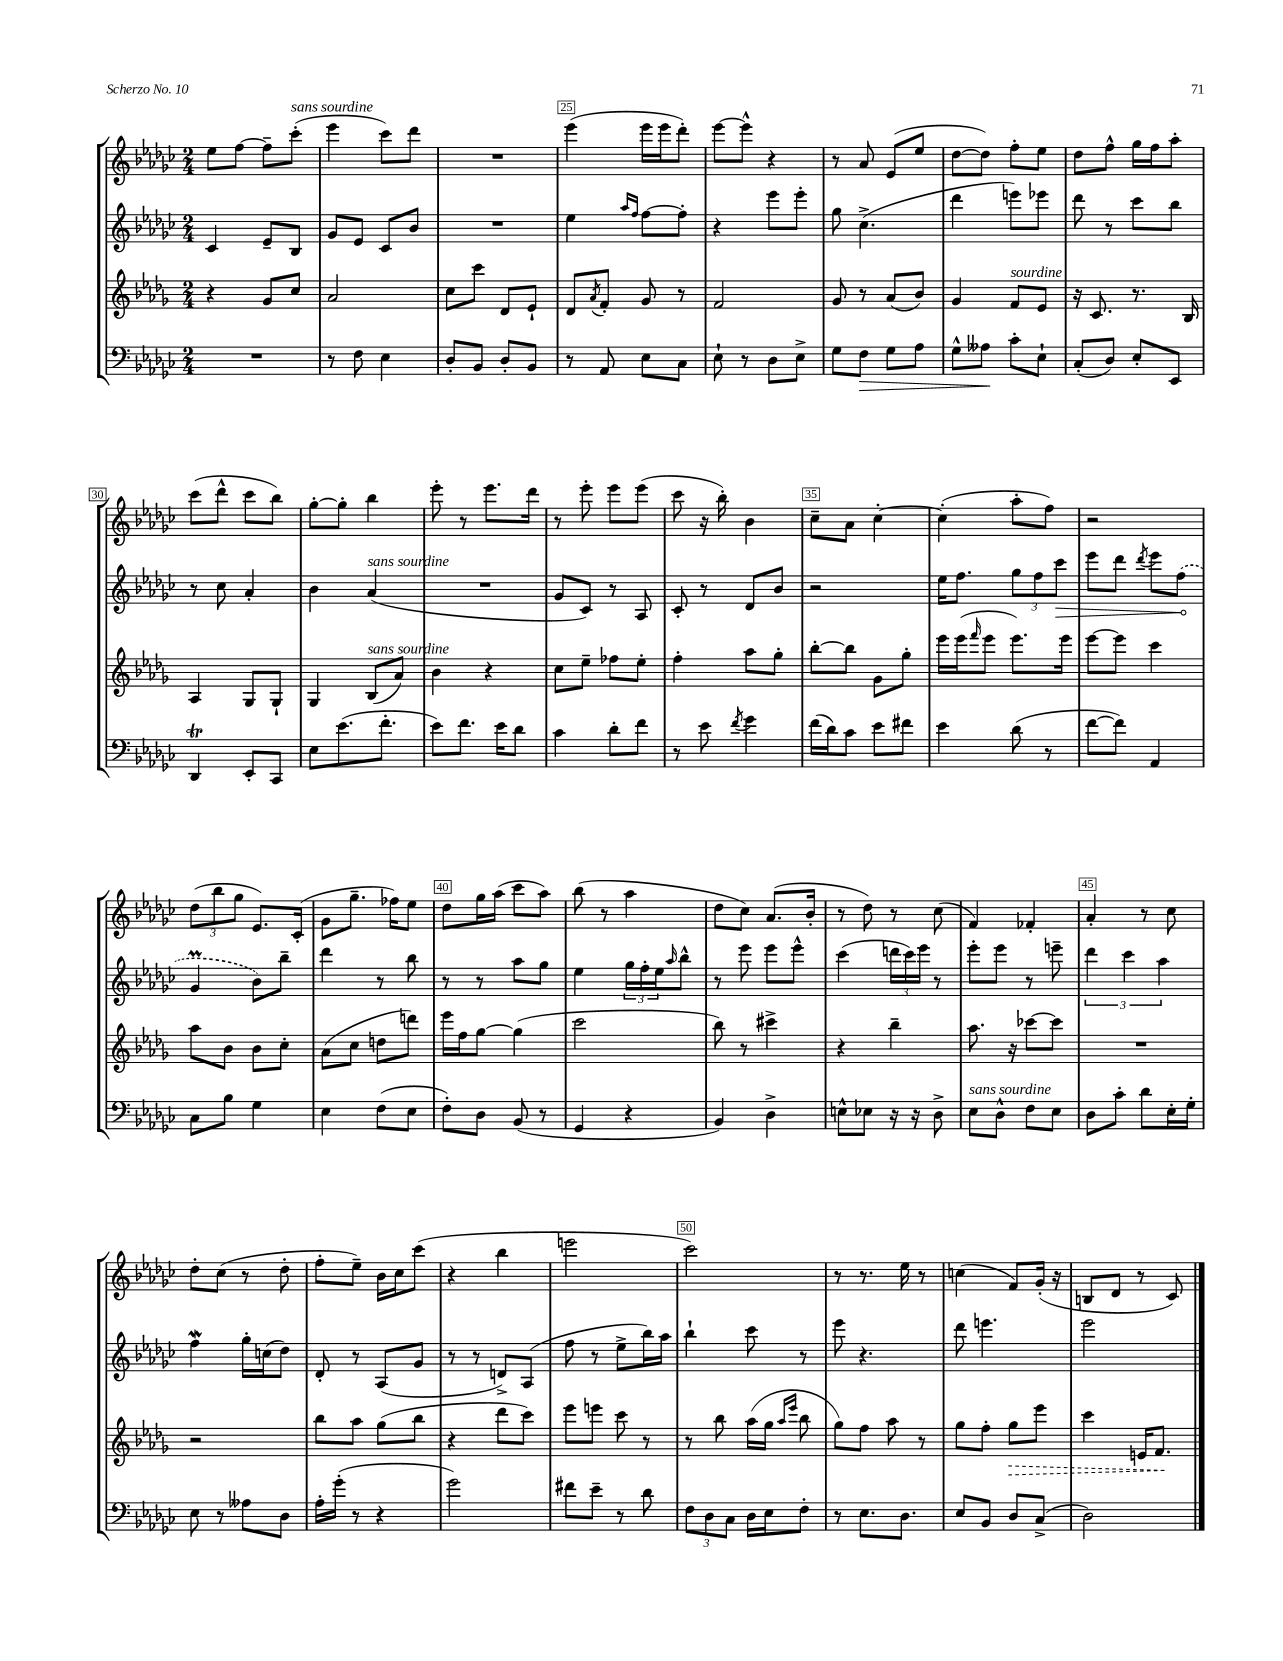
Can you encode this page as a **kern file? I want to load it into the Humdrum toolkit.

**kern	**dynam	**kern	**dynam	**kern	**dynam	**kern
*part4	*part4	*part3	*part3	*part2	*part2	*part1
*staff4	*staff4	*staff3	*staff3	*staff2	*staff2	*staff1
*clefF4	*	*clefG2	*	*clefG2	*	*clefG2
*k[b-e-a-d-g-c-]	*	*k[b-e-a-d-g-]	*	*k[b-e-a-d-g-c-]	*	*k[b-e-a-d-g-c-]
*M2/4	*	*M2/4	*	*M2/4	*	*M2/4
=22	=22	=22	=22	=22	=22	=22
2r	.	4r	.	4c-/	.	8ee-\L
.	.	.	.	.	.	[8ff\J
.	.	8g-/L	.	8e-~/L	.	8ff~\L]
!	!	!	!	!	!	!LO:TX:a:i:t=sans sourdine
.	.	8cc/J	.	8B-/J	.	(8ccc-'\J
=23	=23	=23	=23	=23	=23	=23
8r	.	2a-/	.	8g-/L	.	4eee-\
8F\	.	.	.	8e-/J	.	.
4E-\	.	.	.	8c-/L	.	8ccc-\L)
.	.	.	.	8b-/J	.	8ddd-\J
=24	=24	=24	=24	=24	=24	=24
8D-'/L	.	8cc\L	.	2r	.	2r
8BB-/J	.	8ccc\J	.	.	.	.
8D-'/L	.	8d-/L	.	.	.	.
8BB-/J	.	8e-`/J	.	.	.	.
=25	=25	=25	=25	=25	=25	=25
8r	.	8d-/L	.	4ee-\	.	(4eee-\
.	.	8qa-/	.	.	.	.
8AA-/	.	8f'/J	.	.	.	.
.	.	.	.	16qqaa-/LL	.	.
.	.	.	.	16qqff/JJ	.	.
8E-\L	.	8g-/	.	[8ff\L	.	16eee-\LL
.	.	.	.	.	.	16eee-\J
8C-\J	.	8r	.	8ff'\J]	.	8ddd-'\J)
=26	=26	=26	=26	=26	=26	=26
8E-`\	.	2f/	.	4r	.	[8eee-\L
8r	.	.	.	.	.	8eee-^^\J]
8D-\L	.	.	.	8eee-\L	.	4r
8E-^\J	.	.	.	8eee-'\J	.	.
=27	=27	=27	=27	=27	=27	=27
8G-\L	.	8g-/	.	8gg-\	.	8r
!	!LO:HP:b	!	!	!	!	!
8F\J	>	8r	.	(4.cc-^\	.	8a-/
8G-\L	.	(8a-/L	.	.	.	(8e-/L
8A-\J	.	8b-/J)	.	.	.	8ee-/J
=28	=28	=28	=28	=28	=28	=28
8G-^^\L	.	4g-/	.	4ddd-\	.	[8dd-\L
8A--X\J	.	.	.	.	.	8dd-\J])
!	!	!LO:TX:a:i:t=sourdine	!	!	!	!
8c-'\L	]	8f/L	.	8eeen\L)	.	8ff'\L
8E-`\J	.	8e-/J	.	8eee-X\J	.	8ee-\J
=29	=29	=29	=29	=29	=29	=29
(8C-'/L	.	16r	.	8ddd-\	.	8dd-\L
.	.	8.c/	.	.	.	.
8D-/J)	.	.	.	8r	.	8ff^^\J
8E-'/L	.	8.r	.	8ccc-\L	.	16gg-\LL
.	.	.	.	.	.	16ff\J
8EE-/J	.	.	.	8bb-\J	.	8aa-'\J
.	.	16B-/	.	.	.	.
!!LO:LB:g=z
=30	=30	=30	=30	=30	=30	=30
4DD-T/	.	4A-/	.	8r	.	(8ccc-\L
.	.	.	.	8cc-\	.	8ddd-^^\J
8EE-'/L	.	8G-/L	.	4a-'/	.	8ccc-\L
8CC-/J	.	8G-`/J	.	.	.	8bb-\J)
=31	=31	=31	=31	=31	=31	=31
8E-\L	.	4G-/	.	4b-\	.	[8gg-'\L
(8.e-\	.	.	.	.	.	8gg-'\J]
!	!	!	!	!LO:TX:a:i:t=sans sourdine	!	!
!	!	!LO:TX:a:i:t=sans sourdine	!	!	!	!
.	.	(8B-/L	.	(4a-/	.	4bb-\
8.f'\J	.	.	.	.	.	.
.	.	8a-/J)	.	.	.	.
=32	=32	=32	=32	=32	=32	=32
8e-\L)	.	4b-\	.	2r	.	8eee-'\
8.f\J	.	.	.	.	.	8r
.	.	4r	.	.	.	8.eee-\L
16e-\KL	.	.	.	.	.	.
8d-\J	.	.	.	.	.	.
.	.	.	.	.	.	16ddd-\Jk
=33	=33	=33	=33	=33	=33	=33
4c-\	.	8cc\L	.	8g-/L	.	8r
.	.	8ee-~\J	.	8c-/J)	.	8eee-'\
8d-'\L	.	8ff-X\L	.	8r	.	8eee-\L
8f\J	.	8ee-'\J	.	8A-/	.	(8eee-\J
=34	=34	=34	=34	=34	=34	=34
8r	.	4ff'\	.	8c-'/	.	8ccc-\
8e-\	.	.	.	8r	.	16r
.	.	.	.	.	.	16bb-'\)
8qf/	.	.	.	.	.	.
4g-\	.	8aa-\L	.	8d-/L	.	4b-\
.	.	8gg-'\J	.	8b-/J	.	.
=35	=35	=35	=35	=35	=35	=35
(16f\LL	.	[8bb-'\L	.	2r	.	8cc-~\L
16d-\J)	.	.	.	.	.	.
8c-\J	.	8bb-\J]	.	.	.	8a-\J
8e-\L	.	8g-\L	.	.	.	[4cc-'\
8f#X\J	.	8gg-'\J	.	.	.	.
=36	=36	=36	=36	=36	=36	=36
4e-\	.	16eee-\LL	.	16ee-\KL	.	(4cc-'\]
.	.	(16eee-\J	.	8.ff\J	.	.
.	.	16qqfff/	.	.	.	.
.	.	8eee-\J	.	.	.	.
(8d-\	.	8.eee-\L)	.	12gg-\L	.	8aa-'\L
.	.	.	.	12ff\	.	.
8r	.	.	.	.	.	8ff\J)
!	!	!	!	!	!LO:HP:b	!
.	.	.	.	12ccc-\J	>	.
.	.	16eee-\Jk	.	.	.	.
=37	=37	=37	=37	=37	=37	=37
[8f\L	.	[8eee-\L	.	8eee-\L	.	2r
8f\J])	.	8eee-\J]	.	8ddd-\J	.	.
.	.	.	.	8qddd-/	.	.
4AA-/	.	4ccc\	.	8eee-\L	.	.
.	.	.	.	(8ff\J	.	.
.	.	.	.	.	]	.
!!LO:LB:g=z
=38	=38	=38	=38	=38	=38	=38
8C-\L	.	8aa-\L	.	4g-M/	.	(12dd-\L
.	.	.	.	.	.	12bb-\
8B-\J	.	8b-\J	.	.	.	.
.	.	.	.	.	.	12gg-\J
4G-\	.	8b-\L	.	8b-\L)	.	8.e-/L)
.	.	8cc'\J	.	8bb-~\J	.	.
.	.	.	.	.	.	(16c-'/Jk
=39	=39	=39	=39	=39	=39	=39
4E-\	.	(8a-\L	.	4ddd-\	.	8g-\L
.	.	8cc\J	.	.	.	8.gg-~\J
(8F\L	.	8ddn\L	.	8r	.	.
.	.	.	.	.	.	16ff-X\KL)
8E-\J	.	8dddn\J)	.	8bb-\	.	8ee-\J
=40	=40	=40	=40	=40	=40	=40
8F'\L)	.	16eee-\LL	.	8r	.	8dd-\L
.	.	16ff\J	.	.	.	.
8D-\J	.	[8gg-\J	.	8r	.	16gg-\L
.	.	.	.	.	.	(16aa-\JJ
(8BB-/	.	(4gg-\]	.	8aa-\L	.	8ccc-\L
8r	.	.	.	8gg-\J	.	8aa-\J)
=41	=41	=41	=41	=41	=41	=41
4GG-/	.	2ccc\	.	4ee-\	.	(8bb-\
.	.	.	.	.	.	8r
4r	.	.	.	24gg-\LL	.	4aa-\
.	.	.	.	24ff'\	.	.
.	.	.	.	24ee-\J	.	.
.	.	.	.	16qqaa-/	.	.
.	.	.	.	8bb-^^\J	.	.
=42	=42	=42	=42	=42	=42	=42
4BB-/)	.	8bb-\)	.	8r	.	8dd-\L
.	.	8r	.	8eee-\	.	8cc-\J)
4D-^\	.	4ccc#X^\	.	8eee-\L	.	(8.a-/L
.	.	.	.	8eee-^^\J	.	.
.	.	.	.	.	.	16b-'/Jk
=43	=43	=43	=43	=43	=43	=43
8En^^\L	.	4r	.	(4ccc-\	.	8r
8E-X\J	.	.	.	.	.	8dd-\)
16r	.	4bb-~\	.	24dddn\LL	.	8r
.	.	.	.	24ccc-\)	.	.
16r	.	.	.	.	.	.
.	.	.	.	24eee-\JJ	.	.
8D-^\	.	.	.	8r	.	(8cc-\
=44	=44	=44	=44	=44	=44	=44
!LO:TX:a:i:t=sans sourdine	!	!	!	!	!	!
8E-\L	.	8.aa-\	.	8eee-'\L	.	4f/)
8D-^^\J	.	.	.	8eee-\J	.	.
.	.	16r	.	.	.	.
8F\L	.	[8ccc-X\L	.	8r	.	4f-X'/
8E-\J	.	8ccc-\J]	.	8eeen~\	.	.
=45	=45	=45	=45	=45	=45	=45
8D-\L	.	2r	.	6ddd-\	.	4a-'/
8c-'\J	.	.	.	.	.	.
.	.	.	.	6ccc-\	.	.
8d-\L	.	.	.	.	.	8r
.	.	.	.	6aa-\	.	.
16E-'\L	.	.	.	.	.	8cc-\
16G-'\JJ	.	.	.	.	.	.
!!LO:LB:g=z
=46	=46	=46	=46	=46	=46	=46
8E-\	.	2r	.	4ffW\	.	8dd-'\L
8r	.	.	.	.	.	(8cc-\J
8A--X\L	.	.	.	16gg-'\LL	.	8r
.	.	.	.	(16ccn\J	.	.
8D-\J	.	.	.	8dd-\J)	.	8dd-'\
=47	=47	=47	=47	=47	=47	=47
16A-'\LL	.	8bb-\L	.	8d-'/	.	8ff'\L
(16g-'\JJ	.	.	.	.	.	.
8r	.	8aa-\J	.	8r	.	8ee-~\J)
4r	.	(8gg-\L	.	(8A-/L	.	16b-\LL
.	.	.	.	.	.	16cc-\J
.	.	8bb-\J	.	8g-/J	.	(8ccc-\J
=48	=48	=48	=48	=48	=48	=48
2g-\)	.	4r	.	8r	.	4r
.	.	.	.	8r	.	.
.	.	8ddd-\L	.	8dn^/L)	.	4bb-\
.	.	8ccc\J)	.	(8A-/J	.	.
=49	=49	=49	=49	=49	=49	=49
8f#X\L	.	8eee-\L	.	8ff\	.	2eeen\
8e-~\J	.	8eeen\J	.	8r	.	.
8r	.	8ccc\	.	8ee-^\L	.	.
8d-\	.	8r	.	16bb-\L)	.	.
.	.	.	.	16aa-\JJ	.	.
=50	=50	=50	=50	=50	=50	=50
12F\L	.	8r	.	4bb-`\	.	2ccc-\)
12D-\	.	.	.	.	.	.
.	.	8bb-\	.	.	.	.
12C-\J	.	.	.	.	.	.
16D-\LL	.	(16aa-\LL	.	8ccc-\	.	.
16E-\J	.	16gg-\JJ	.	.	.	.
.	.	16qqaa-/LL	.	.	.	.
.	.	16qqeee-/JJ	.	.	.	.
8F'\J	.	8bb-\	.	8r	.	.
=51	=51	=51	=51	=51	=51	=51
8r	.	8gg-\L)	.	8eee-\	.	8r
8.E-\L	.	8ff\J	.	4.r	.	8.r
.	.	8aa-\	.	.	.	.
8.D-\J	.	.	.	.	.	16ee-\
.	.	8r	.	.	.	8r
=52	=52	=52	=52	=52	=52	=52
8E-/L	.	8gg-\L	.	8ddd-\	.	(4ccn\
8BB-/J	.	8ff'\J	.	4.eeen\	.	.
!	!	!	!LO:HP:b	!	!	!
8D-/L	.	8gg-\L	>	.	.	8f/L)
(8C-^/J	.	8eee-\J	.	.	.	(16g-'/Jk
.	.	.	.	.	.	16r
=53	=53	=53	=53	=53	=53	=53
2D-\)	.	4ccc\	.	2eee-\	.	8Bn/L
.	.	.	.	.	.	8d-/J
.	.	16en/KL	.	.	.	8r
.	.	8.f/J	.	.	.	.
.	.	.	.	.	.	8c-/)
.	.	.	]	.	.	.
==	==	==	==	==	==	==
*-	*-	*-	*-	*-	*-	*-
